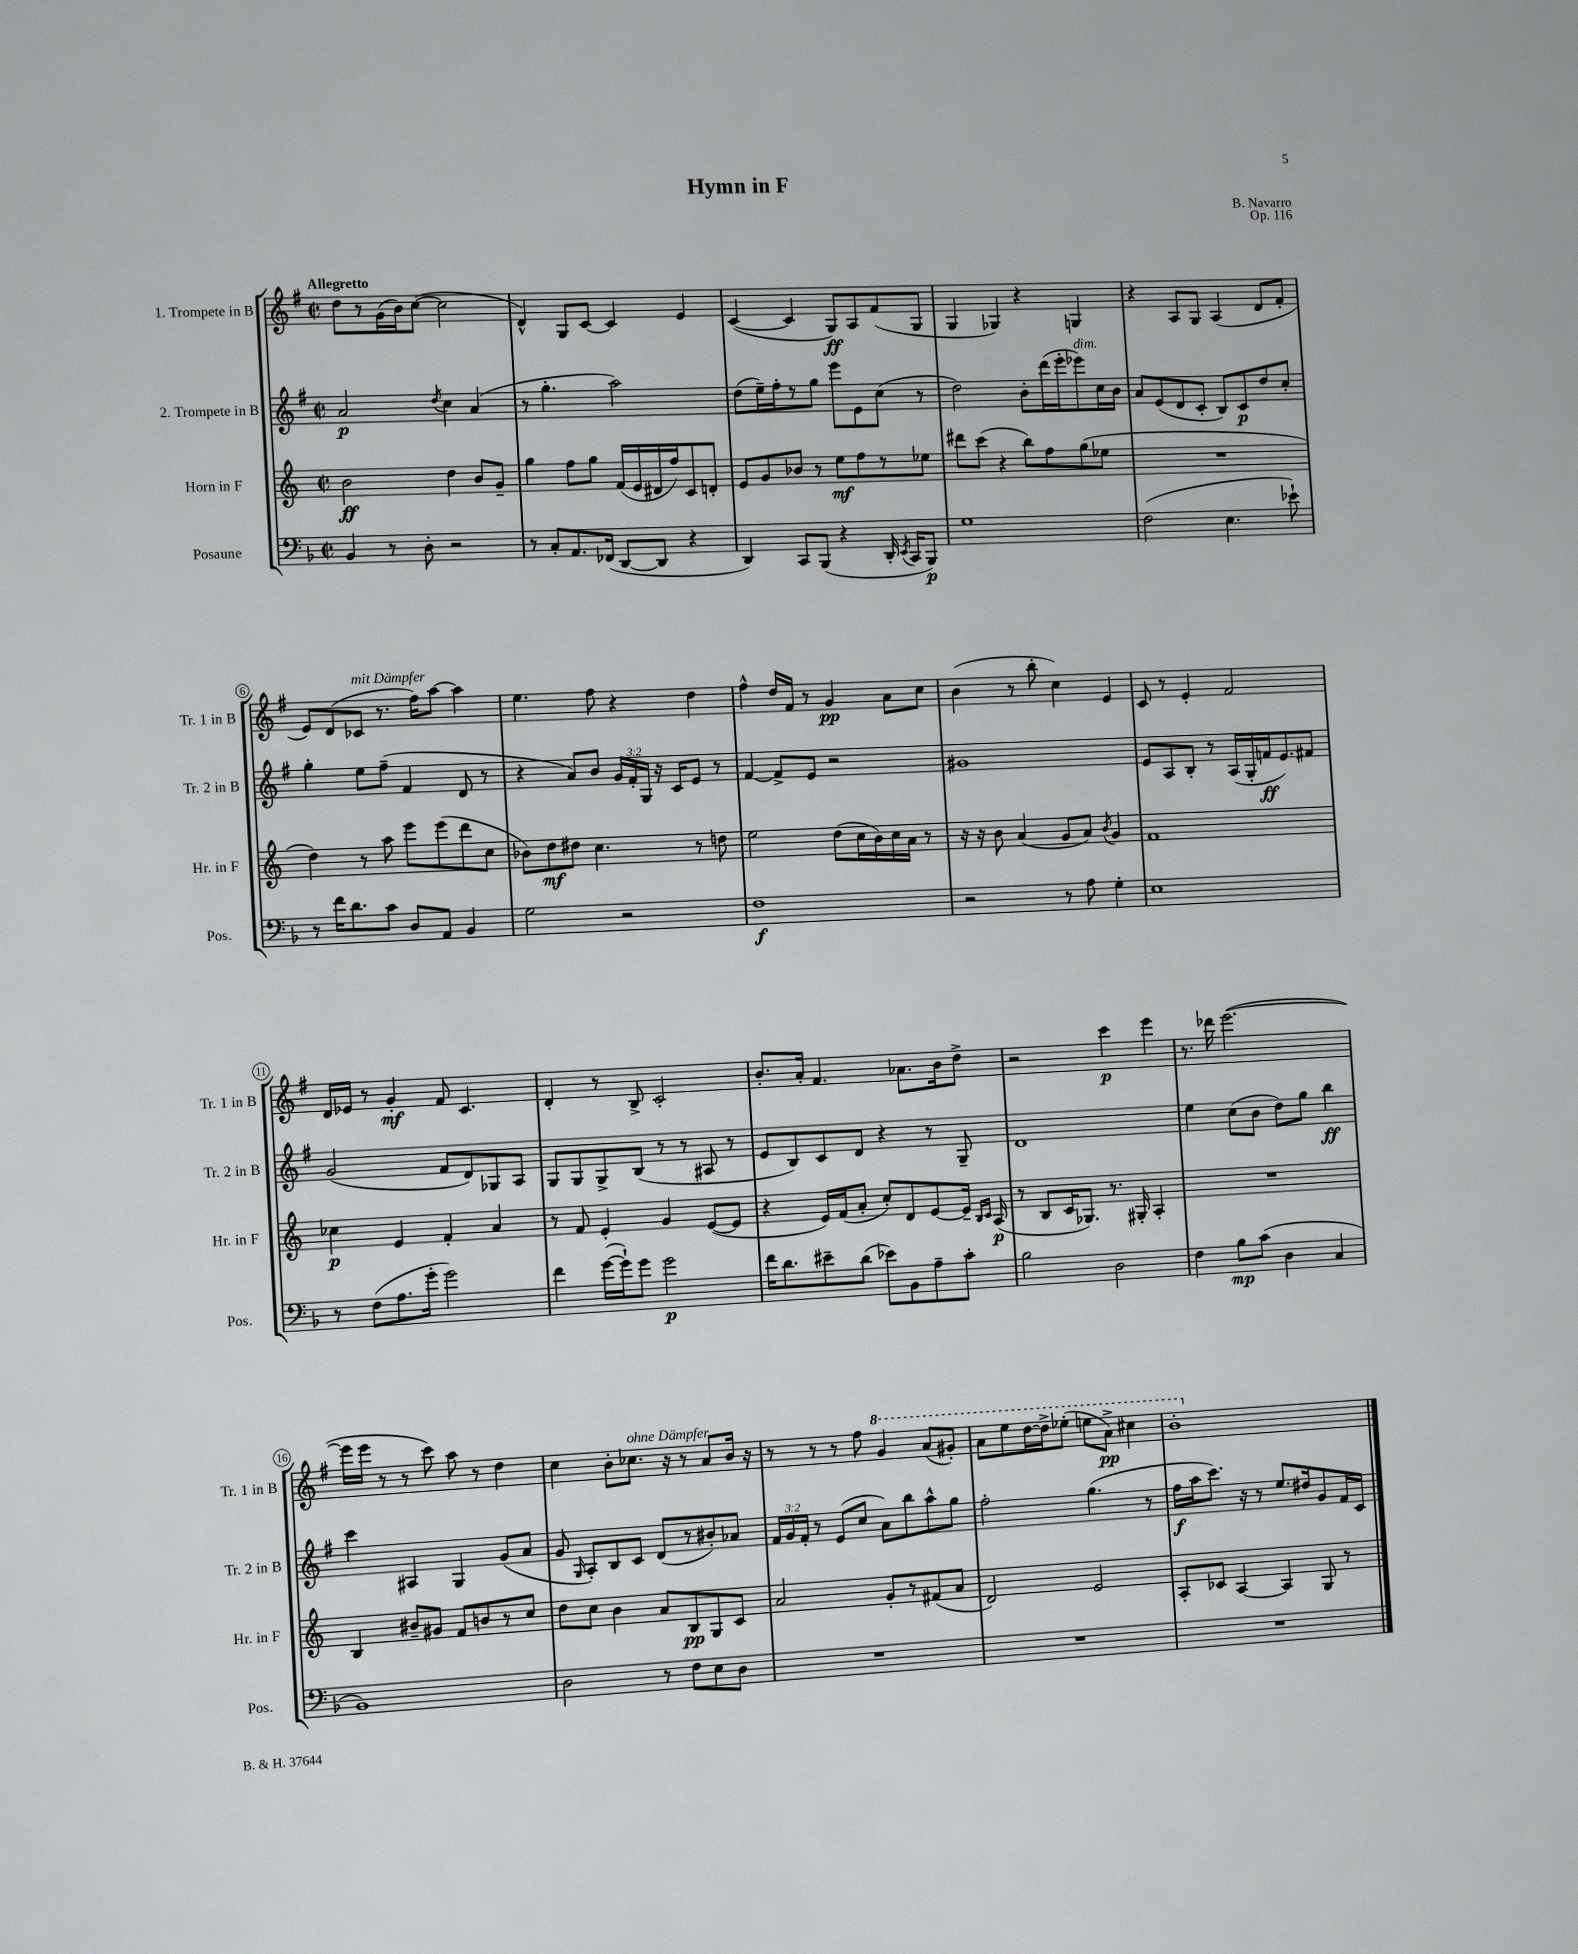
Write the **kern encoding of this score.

**kern	**kern	**kern	**kern
*staff4	*staff3	*staff2	*staff1
*clefF4	*clefG2	*clefG2	*clefG2
*k[b-]	*k[]	*k[f#]	*k[f#]
*M2/2	*M2/2	*M2/2	*M2/2
*met(c|)	*met(c|)	*met(c|)	*met(c|)
4BB-/	2b\	2a/	8dd\L
.	.	.	8r
8r	.	.	(16g\L
.	.	.	16b\J)
8D'\	.	.	([8cc\J
.	.	8qdd/	.
2r	4dd\	4cc\	2cc\]
.	8b/L	(4a/	.
.	8g~/J	.	.
=	=	=	=
8r	4gg\	8r	4d^^/)
8C'/L	.	4.gg'\	.
8.AA/	8ff\L	.	8G/L
.	8gg\J	.	[8c/J
(16FF-/Jk	.	.	.
[8DD/L	(16f/LL	2aa\)	4c/]
.	16e/	.	.
8DD/]J	16d#/	.	.
.	16ff/J)	.	.
4r	8c/	.	4e/
.	8d'/J	.	.
=	=	=	=
4DD/)	8e/L	(8dd\L	([4c/
.	8g/	16ee~\L)	.
.	.	16ff#'\J	.
8CC/L	8b-/J	8r	4c/]
(8BBB-/J	8r	8gg\J	.
4r	8ee\L	8eee\L	8G/L)
.	8ff\	8e\	8A/
16DD'/	8r	(8cc\J	(8f#/
8qEE/	.	.	.
16CC/LK	.	.	.
8BBB-/J)	8ee-\J	8r	8G/J
=	=	=	=
1G	8ddd#\L	2dd\)	4G/
.	(8ccc\J	.	.
.	4r	.	4G-/)
.	8bb\L)	8b'\L	4r
.	8ff\	(16ddd\L	.
.	.	16eee'\J	.
.	(8gg\	8eee-\)	4G/
.	8ee-\J	16cc\L	.
.	.	16b\JJ	.
=	=	=	=
(2F\	1r	8a/L	4r
.	.	(8e/	.
.	.	8d/	8A/L
.	.	8c'/J	8G/J
4.E\	.	8B/L)	(4A/
.	.	8c/	.
.	.	8dd/	8d/L
8e-`\)	.	8cc'/J	8f#'/J
=	=	=	=
8r	4dd\)	4gg'\	8e/L)
16f\LK	.	.	(8d/
8.d\	.	.	.
.	8r	8ee\L	8c-/J
8c\J	8aa\	(8ff#~\J	8.r
8D/L	8eee\L	4f#/	.
.	.	.	16ff#\LK)
8AA/J	(8eee\	.	[8aa\J
4BB-/	8ddd\	8d/	4aa\]
.	8cc\J	8r	.
=	=	=	=
2G\	8b-\L)	4r	4.ee\
.	8dd\	.	.
.	8dd#\J	8a/L)	.
.	4.cc\	8b/J	8ff#\
2r	.	24g/LL	4r
.	.	24f#'/	.
.	.	24G/JJ	.
.	.	16r	.
.	.	16c/LK	.
.	8r	8e/J	4dd\
.	8dd\	8r	.
=	=	=	=
1F	2ee\	[4f#/	4ff#^^\
.	.	8f#^/]L	16dd/LL
.	.	.	16f#/JJ
.	.	8e/J	8r
.	(8dd\L	2r	4g/
.	16cc\L	.	.
.	16b\)	.	.
.	16cc\	.	8a\L
.	16a\JJ	.	.
.	8r	.	8cc\J
=	=	=	=
2r	16r	1g#	(4b\
.	16r	.	.
.	8b\	.	.
.	(4a/	.	8r
.	.	.	8bb'\
8r	8g/L	.	4cc\)
8A\	8a/J)	.	.
.	8qb/	.	.
4G'\	4g/	.	4e/
=	=	=	=
1E	1f	8e/L	8c/
.	.	8A/	8r
.	.	8B'/J	4e'/
.	.	8r	.
.	.	(16A/LL	2f#/
.	.	16G'/	.
.	.	16f/J	.
.	.	8.e/)	.
.	.	8f#/J	.
=	=	=	=
8r	4cc-\	(2g/	16d/LL
.	.	.	16e-/JJ
(8F\L	.	.	8r
8.A\	4e/	.	4g'/
16g'\Jk	.	.	.
2g\)	4f'/	8f#/L	8f#/
.	.	8d/)	4.c/
.	4a/	8G-/	.
.	.	8A/J	.
=	=	=	=
4f\	8r	8G/L	4d'/
.	8f/	8G/	.
([16g\LL	4e'/	8G^/	8r
16g`\]J)	.	.	.
8g\J	.	(8B/J	8B^/
2g\	4g/	8r	2c'/
.	.	8r	.
.	([8e/L	8A#/	.
.	8e/]J	8r	.
=	=	=	=
16f\LK	4r	8e/L	8.b'/L
8.d\	.	.	.
.	.	8B/)	.
.	.	.	16a'/Jk
8e#~\	16e/LL)	8c/	4.f#/
.	(16f/J	.	.
(8d\J	8a'/J	8d/J	.
8e-\L)	8cc'/L)	4r	.
8BB-\	8d/	.	8.a-\L
8A~\	[8e/	8r	.
.	.	.	16b\k
8c'\J	16e~/]Jk	8G~/	8dd^\J
.	16qqB/LL	.	.
.	16qqc/JJ	.	.
.	(16A/	.	.
=	=	=	=
2B-\	8r	1d	2r
.	8B/L	.	.
.	16c/K	.	.
.	8.G-/J)	.	.
2D\	8.r	.	4ccc\
.	16G#'/	.	.
.	4A'/	.	4eee\
=	=	=	=
4F\	1r	4ee\	8.r
.	.	.	16ddd-\
8B-\L	.	(8cc\L	([2.eee\
(8c\J	.	8b\J	.
4D\	.	8dd\L)	.
.	.	8gg\J	.
4C/	.	4bb\	.
=	=	=	=
1BB-)	4B/	4ccc\	16eee\]LL
.	.	.	16eee\JJ
.	.	.	8r
.	8b#~/L	4A#/	8r
.	8g#/J	.	8ccc\)
.	8f/L	4G/	8aa\
.	8b/	.	8r
.	8r	(8g/L	4dd\
.	8cc/J	8a/J	.
=	=	=	=
2D\	8dd\L	8g/	4cc\
.	.	16qqG/	.
.	8cc\J	8A'/L)	.
.	4b\	8B/	8b'\L
.	.	8c/J	8.cc-\J
8r	8a/L	(8d/L	.
.	.	.	16r
8F\L	8B/	8r	8r
8E\	8G/	8b#'/)	8a/L
8D\J	8c/J	8a-/J	16b/Jk
.	.	.	16r
=	=	=	=
1r	2a/	24f#/LL	8r
.	.	24g/	.
.	.	24f#'/JJ	.
.	.	8r	8r
.	.	(8e/L	8r
.	.	8cc/J	8ff#\
.	8g'/L	8a\L)	4gg/
.	8r	8bb\	.
.	(8f#/	8aa^^\	(8aa/L
.	8a/J	8gg\J	8gg#'/J)
=	=	=	=
1r	2d/)	2ff#'\	8aa\L
.	.	.	8eee\
.	.	.	[16ddd\L
.	.	.	16ddd^\]J
.	.	.	(8eee-'\J
.	2e/	(4.gg\	8eee\L
.	.	.	8aa^\J)
.	.	.	4ccc#\
.	.	8r	.
=	=	=	=
1r	8A'/L	16ff#\LL	1bb'
.	.	16aa\J	.
.	8c-/J	8.ccc\J)	.
.	[4A/	.	.
.	.	16r	.
.	.	8r	.
.	4A/]	8.ee/L	.
.	.	16dd#/k	.
.	8G/	8g/	.
.	8r	16f#/L	.
.	.	16c/JJ	.
==	==	==	==
*-	*-	*-	*-
